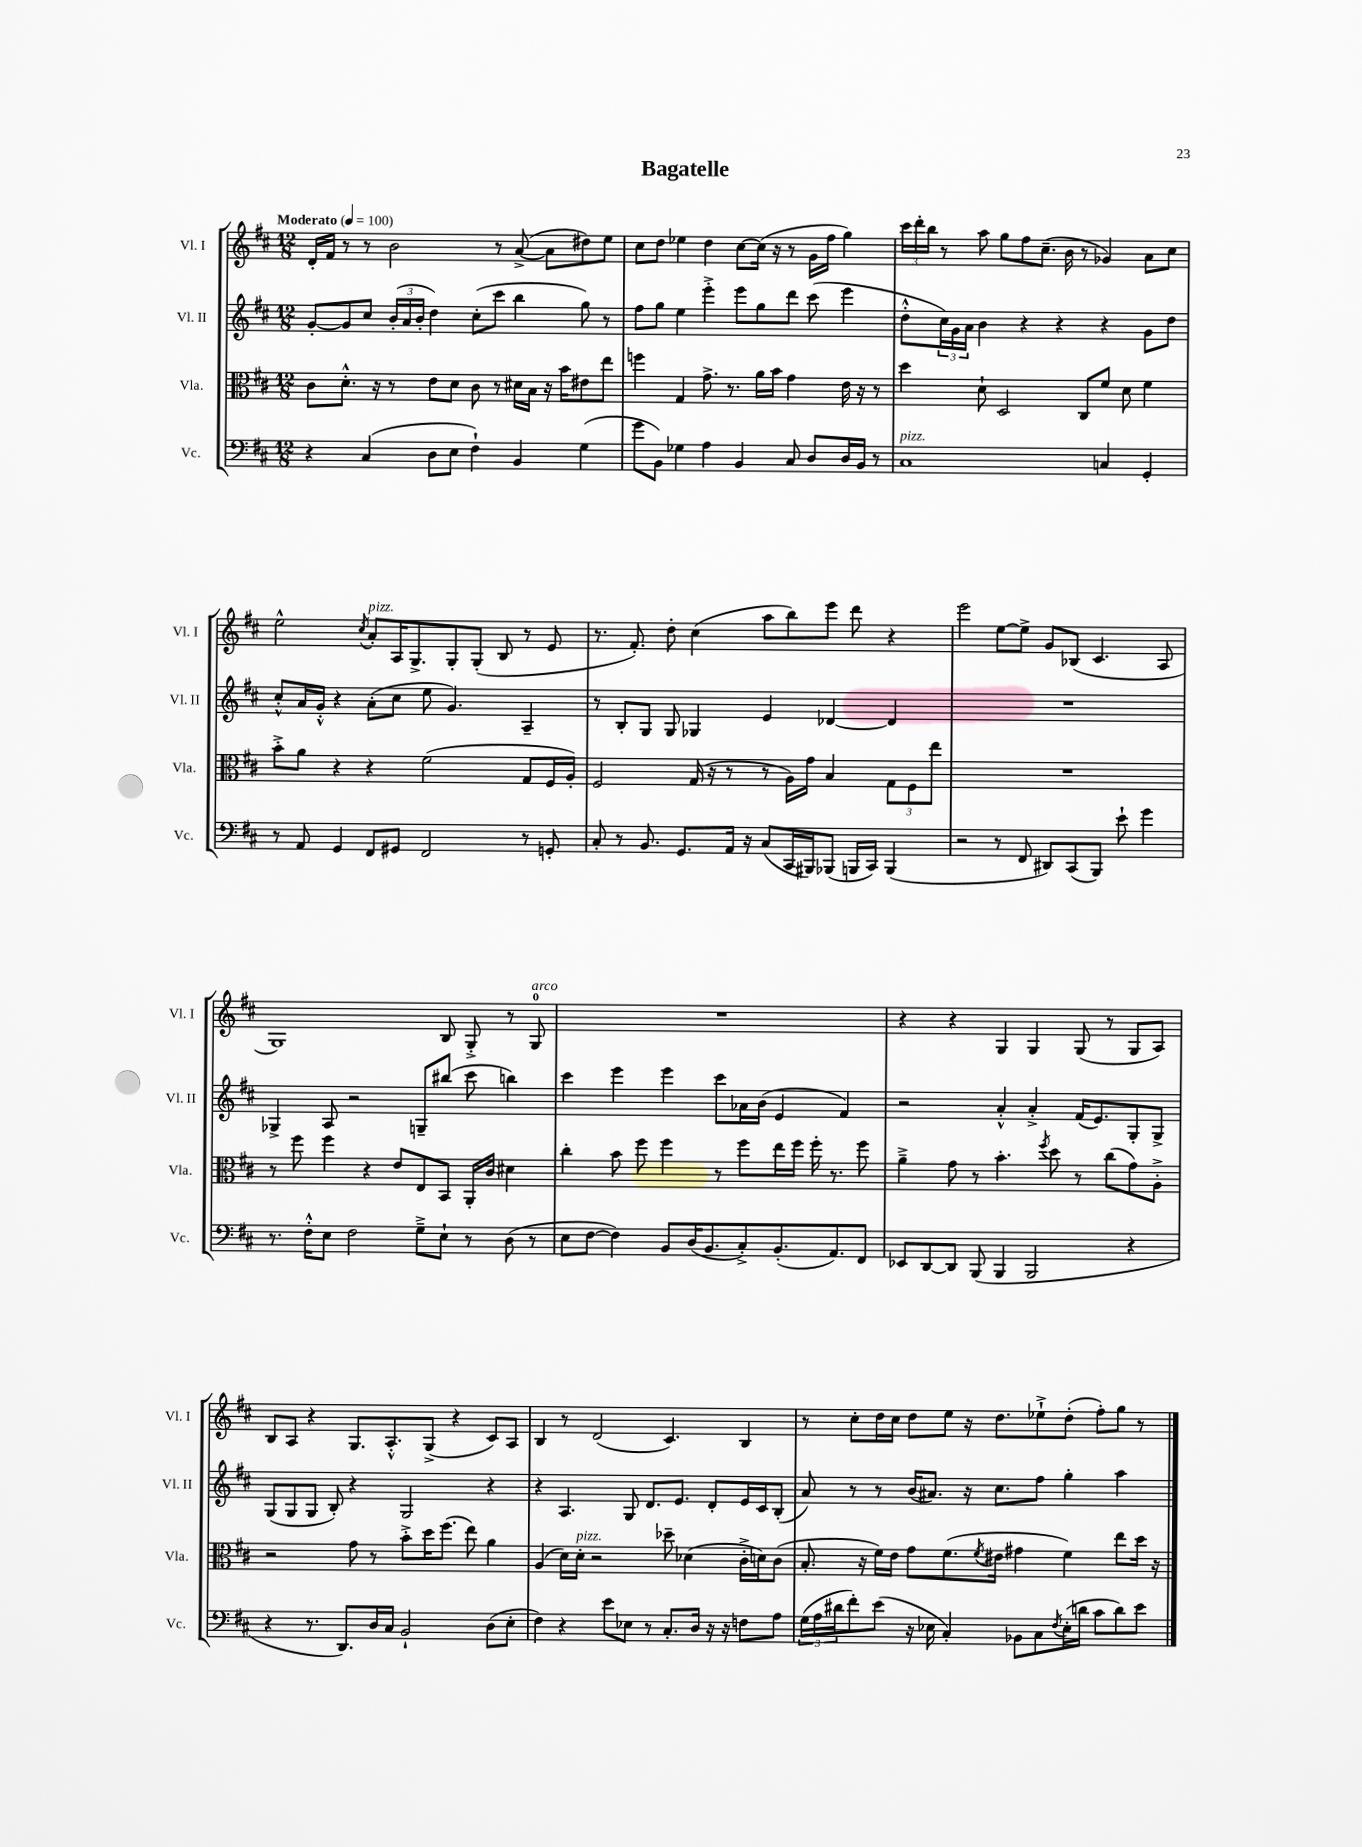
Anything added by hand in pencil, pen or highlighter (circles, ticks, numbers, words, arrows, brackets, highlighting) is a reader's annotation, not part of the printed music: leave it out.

**kern	**kern	**kern	**kern
*staff4	*staff3	*staff2	*staff1
*clefF4	*clefC3	*clefG2	*clefG2
*k[f#c#]	*k[f#c#]	*k[f#c#]	*k[f#c#]
*M12/8	*M12/8	*M12/8	*M12/8
*MM100	*MM100	*MM100	*MM100
4r	8c#\L	[8g'/L	16d'/LL
.	.	.	16f#/JJ
.	8.d'^^\J	8g/]	8r
(4C#/	.	8cc#/J	8r
.	16r	.	.
.	8r	(24b'/LL	2b\
.	.	24a/	.
.	.	24b'/JJ	.
8D\L	8e\L	4dd\)	.
8E\J	8d\J	.	.
4F#`\)	8c#\	(8cc#'\L	.
.	8r	8ccc#\J	8r
4BB/	16d#\LL	4bb\	([8a^/
.	16B\JJ	.	.
.	16r	.	8a\]L
.	16b\LK	.	.
(4G\	8e#\	8gg\)	8dd#\)
.	8ee\J	8r	8ee\J
=	=	=	=
8g\L	4ff\	8ff#\L	8cc#\L
8BB\J)	.	8gg\J	8dd\J
4G-\	4G/	4ee\	4ee-\
4A\	8.g^\	4eee'^\	4dd\
.	8.r	.	.
4BB/	.	8eee\L	[8cc#\L
.	16a\LL	8gg\	(16cc#\]Jk
.	16b\JJ	.	16r
8C#/	4g\	8ddd\J	8r
8D/L	.	(8ccc#\	16g\LL
.	.	.	16ff#\JJ
16D/L	16e\	4eee\	4gg\)
16BB/JJ	16r	.	.
8r	8r	.	.
=	=	=	=
1C#	4dd\	8dd'^^\L	24ccc#\LL
.	.	.	24ddd'\
.	.	.	24bb\JJ
.	.	24cc#\L)	8r
.	.	24g\	.
.	.	24a\JJ	.
.	8d`\	4b\	8aa\
.	2D/	.	8gg\L
.	.	4r	8ff#\
.	.	.	(8.cc#~\J
.	.	4r	.
.	.	.	16b\
.	8C#/L	.	8r
4C/	8f#/J	4r	4g-/)
.	8d\	.	.
4GG'/	4f#\	8g\L	8a\L
.	.	8dd\J	8cc#\J
=	=	=	=
8r	8b'^\L	8cc#'^^/L	2ee^^\
8AA/	8a\J	16a/L	.
.	.	16g'^^/JJ	.
4GG/	4r	4r	.
.	.	.	8qcc#/
8FF#/L	4r	(8a'\L	8a'/L
8GG#/J	.	8cc#\J	16A/K
.	.	.	8.G^/
2FF#/	(2f#\	8ee\	.
.	.	4.g/)	8G'/
.	.	.	(8G'/J
.	.	.	8B/
8r	8G/L	4A~/	8r
8GG'/	16F#/L	.	8e/
.	16A'/JJ)	.	.
=	=	=	=
8C#'/	2F#/	8r	8.r
8r	.	8B'/L	.
.	.	.	8.f#'/)
8.BB/	.	8G/J	.
.	.	8G/	8dd'\
8.GG/L	.	.	.
.	(16G/	4G-/	(4cc#\
.	16r	.	.
16AA/Jk	8r	.	.
16r	.	.	.
(8C#/L	8r	4e/	8aa\L
16CC#/L	16A\LL)	.	8bb\)
16BBB#/J)	16g\JJ	.	.
(8BBB-/J	4B/	[4d-/	8eee\J
16BBB/LL	.	.	8ddd\
16CC#/JJ)	.	.	.
(4BBB/	12G\L	4d-/]	4r
.	12F#\	.	.
.	12ee\J	.	.
=	=	=	=
2r	1.r	1.r	2eee\
8r	.	.	[8ee\L
8FF#/	.	.	8ee^\]J
8DD#/L)	.	.	8g/L
(8CC#/	.	.	(8B-/J
8BBB/J)	.	.	4.c#/
8e`\	.	.	.
4g\	.	.	.
.	.	.	8A/
=	=	=	=
8.r	8r	4G-^/	1G)
.	8ff#\	.	.
16F#'^^\LK	.	.	.
8E\J	4ff#\	8A/	.
2F#\	.	2r	.
.	4r	.	.
.	8e/L	.	.
8G~^\L	8E/	8G~/L	.
8E`\J	8BB/J	(8bb#/J	8B/
8r	16AA'/LL	8ccc#\	8G'^/
.	16c#/JJ	.	.
(8D\	4d#\	4bb\)	8r
8r	.	.	8G/
=	=	=	=
8E\L	4cc#'\	4ccc#\	1.r
[8F#\J	.	.	.
4F#\])	8b\	4eee\	.
.	8ff#\	.	.
8BB/L	4ff#\	4eee\	.
(16D/K	.	.	.
8.BB/	.	.	.
.	8r	8ccc#\L	.
8C#'^/)	8ff#\L	16a-\L	.
.	.	(16b\JJ	.
(8.BB'/	16ee\L	4e/	.
.	16ff#\JJ	.	.
.	16ff#'\	.	.
8.AA/)	8.r	.	.
.	.	4f#/)	.
8FF#/J	8ff#\	.	.
=	=	=	=
8EE-/L	4a~^\	2r	4r
[8DD/	.	.	.
8DD/]J	8g\	.	4r
(8BBB/	8r	.	.
4BBB/	4.b'\	4a'^^/	4G/
2BBB/	.	4a'^/	4G/
.	8qff#/	.	.
.	8dd\	.	.
.	8r	(16f#/LK	(8G/
.	.	8.e/)	.
.	(8cc#\L	.	8r
4r	8g\)	8G'/	8G/L
.	8A'^\J	8G^/J	8A/J)
=	=	=	=
4r	2r	(8G/L	8B/L
.	.	8G/	8A/J
8.r	.	8G/J	4r
.	.	8B'/)	.
8.DD/L)	.	.	.
.	8g\	4r	8.G/L
16D/L	8r	.	.
16C#/JJ	.	.	8.A'^^/
2BB`/	8b'^\L	2G/	.
.	16dd\K	.	(8G^/J
.	(8.ff#\J	.	.
.	.	.	4r
.	8ee\)	.	.
(8D\L	4a\	4r	8c#/L)
8E'\J	.	.	8A/J
=	=	=	=
4F#\)	(4A/	4r	4B/
4r	16d\LL)	4.A/	8r
.	16d'\JJ	.	.
.	2r	.	(2d/
8e\L	.	.	.
8E-\J	.	8G/	.
8r	.	8.d/L	.
8.C#'/L	8dd-~\	.	4.c#/)
.	.	8.e/J	.
.	(4d-\	.	.
16D/Jk	.	.	.
16r	.	8d'/L	.
16r	.	.	.
8F\L	16c#'^\LL	16e/L	4B/
.	16d\J)	16c#/J	.
8A\J	(8c#\J	(8B'/J	.
=	=	=	=
(24G\LL	8.B'/	8a/)	8r
24A\	.	.	.
24d#\J	.	.	.
8f#'\)	.	8r	8cc#'\L
.	16r	.	.
(8e\J	16f#\LL)	8r	16dd\L
.	16e\JJ	.	16cc#\JJ
16r	8g\L	(16b/LK	8dd\L
16E-\	.	8.a#/J)	.
4C#'/)	(8.f#\	.	8ee\J
.	.	16r	16r
.	8qf#/	.	.
.	16e#\Jk	8.cc#\L	8.dd\L
8BB-\L	4g#\	.	.
8C#\	.	8ff#\J	8ee-`^\
8qF#/	.	.	.
(16E-'\L	4f#\)	4gg'\	(8dd'\J
16d\JJ	.	.	.
8c#\L	.	.	8ff#'\L)
8d\)	8ee\L	4aa\	8gg\J
8e\J	16dd\Jk	.	8r
.	16r	.	.
==	==	==	==
*-	*-	*-	*-
